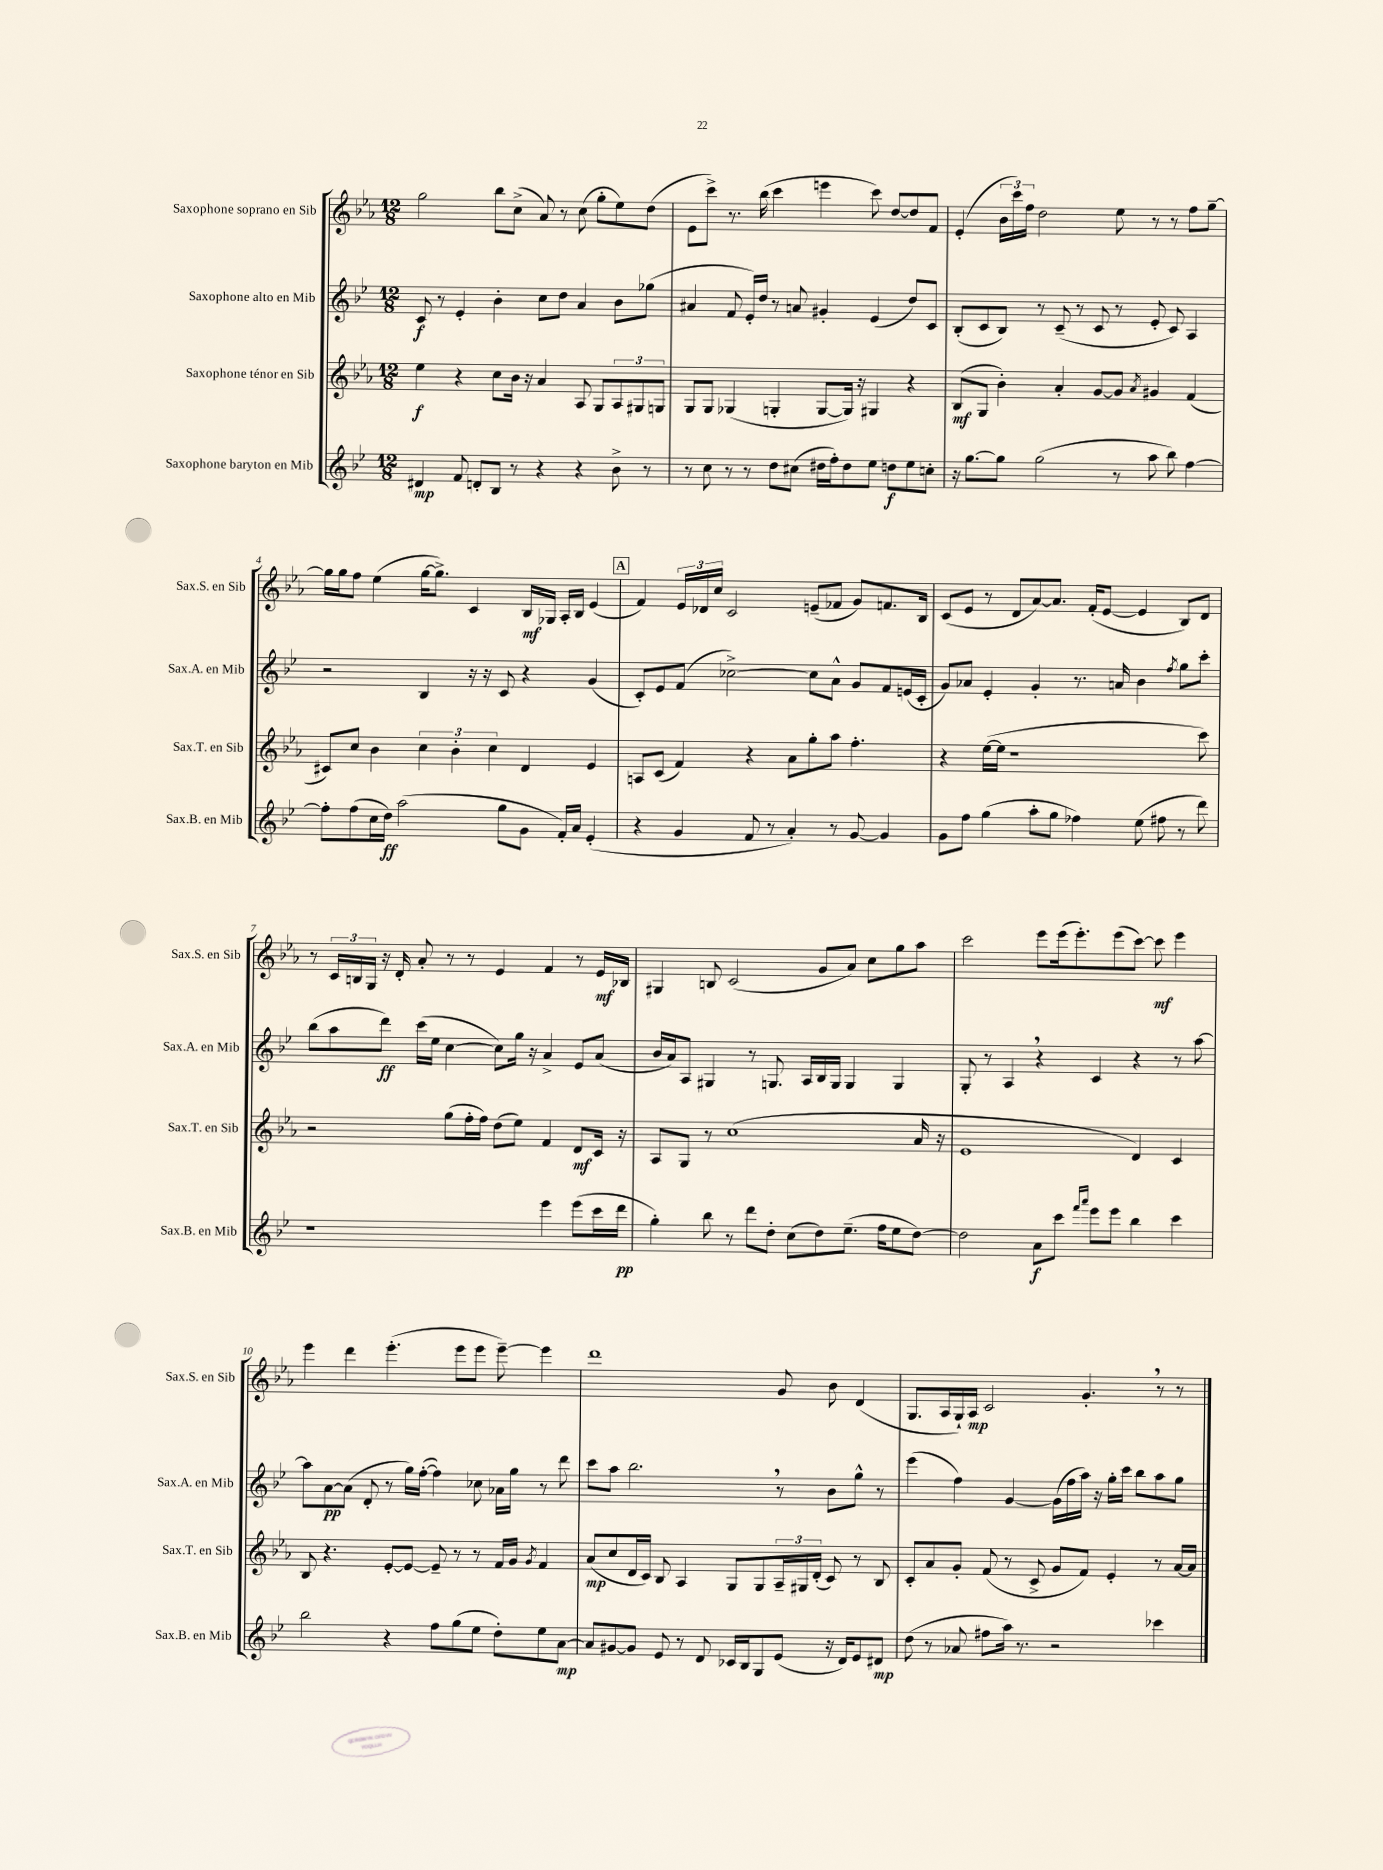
<<
\new StaffGroup <<
\new Staff = "s0" \with { instrumentName = "Saxophone soprano en Sib" shortInstrumentName = "Sax.S. en Sib" } {
    \clef treble \key ees \major \numericTimeSignature \time 12/8
    g''2 bes''8 c''8->( aes'8) r8 c''8( g''8-. ees''8) d''8( |
    ees'8 c'''8->) r8. bes''16( c'''4 e'''4 c'''8) d''8~ d''8 f'8 |
    ees'4-.( \tuplet 3/2 { bes'16 c'''16) f''16 } d''2 ees''8 r8 r8 f''8 g''8~-- |
    g''16 g''16 f''8 ees''4( g''16~ g''8.->) c'4 bes16\mf ges16 aes16-. bes16 ees'4( |
    \mark \markup { \box "A" } f'4) \tuplet 3/2 { ees'16 des'16 c''16 } c'2 e'8--( fes'8 g'8) f'8. bes16 |
    c'8( ees'8 r8 d'8 aes'8~) aes'8. f'16-.( ees'8~ ees'4 bes8) d'8 |
    r8 \tuplet 3/2 { c'16 b16 g16 } r16 d'16-. aes'8-. r8 r8 ees'4 f'4 r8 ees'16\mf bes16 |
    gis4 b8 c'2( g'8 aes'8) c''8 g''8 aes''8 |
    c'''2 ees'''8 ees'''16( ees'''8.-.) ees'''8( c'''8~) c'''8\mf ees'''4 |
    ees'''4 d'''4 ees'''4.-.( ees'''8 ees'''8 ees'''8~--) ees'''4 |
    d'''1 g'8 bes'8 d'4( |
    g8. aes16 g16-!) aes16\mp c'2 g'4.-. \breathe r8 r8 \bar "|." |
}
\new Staff = "s1" \with { instrumentName = "Saxophone alto en Mib" shortInstrumentName = "Sax.A. en Mib" } {
    \clef treble \key bes \major \numericTimeSignature \time 12/8
    c'8\f r8 ees'4-. bes'4-. c''8 d''8 a'4 bes'8 ges''8( |
    ais'4 f'8 ees'16-.) d''16 r8 a'8 gis'4-. ees'4( d''8) c'8 |
    bes8-.( c'8 bes8) r8 c'8--( r8 c'8 r8 ees'8-. c'8) a4 |
    r2 bes4 r16 r16 c'8 r4 g'4( |
    \mark \markup { \box "A" } c'8-.) ees'8 f'8( ces''2~->) ces''8 a'8-^ g'8 f'8 e'16( c'16-. |
    g'8) aes'8 ees'4-. g'4-. r8. a'16 bes'4 \acciaccatura { f''8 } g''8 c'''8-. |
    bes''8( a''8 d'''8\ff) c'''16( ees''16 c''4~ c''8) g''16 r16 a'4-> ees'8 a'8( |
    bes'16 a'16) a8 gis4 r8 g8. a16 bes16 g16 g4 g4 |
    g8-. r8 a4 \breathe r4 c'4 r4 r8 a''8~ |
    a''8 a'8~\pp a'8( d'8-. r8 g''16) f''16~-.( f''4) ces''8 aes'16 g''16 r8 d'''8 |
    c'''8 a''8 bes''2. \breathe r8 bes'8 g''8-^ r8 |
    ees'''4( f''4) g'4~ g'16( f''16 a''16) r16 g''16-. c'''16 bes''8 a''8 g''8 \bar "|." |
}
\new Staff = "s2" \with { instrumentName = "Saxophone ténor en Sib" shortInstrumentName = "Sax.T. en Sib" } {
    \clef treble \key ees \major \numericTimeSignature \time 12/8
    ees''4\f r4 c''8 bes'16 r16 aes'4 aes8 g8 \tuplet 3/2 { aes8 gis8 g8 } |
    g8 g8 ges4( g4-. g8~ g16) r16 gis4 r4 |
    bes8\mf( g8 bes'4-.) aes'4-. g'8~ g'8 \acciaccatura { aes'8 } gis'4 f'4( |
    cis'8) c''8 bes'4 \tuplet 3/2 { c''4 bes'4-. c''4 } d'4 ees'4 |
    \mark \markup { \box "A" } a8 c'8( f'4) r4 aes'8 g''8-. aes''8 f''4.-. |
    r4 ees''16~( ees''16 r1 c'''8) |
    r2 g''8( f''16-. f''16) d''8( ees''8) f'4 d'8\mf c'16 r16 |
    aes8 g8 r8 c''1( aes'16 r16 |
    ees'1 d'4) c'4 |
    bes8 r4. ees'8~-. ees'8~ ees'8-- r8 r8 f'16 g'16 \acciaccatura { g'8 } f'4 |
    aes'8\mp( c''8 d'16 c'16) bes8 aes4 g8 g8 \tuplet 3/2 { aes16-- gis16 d'16-.( } c'8) r8 bes8 |
    c'8-. aes'8 g'8-. f'8( r8 c'8-> g'8 f'8) ees'4-. r8 aes'16~ aes'16 \bar "|." |
}
\new Staff = "s3" \with { instrumentName = "Saxophone baryton en Mib" shortInstrumentName = "Sax.B. en Mib" } {
    \clef treble \key bes \major \numericTimeSignature \time 12/8
    dis'4\mp f'8 d'8-. bes8 r8 r4 r4 bes'8-> r8 |
    r8 c''8 r8 r8 d''8 cis''8( dis''16 f''16-.) dis''8 ees''8 d''8\f ees''8 c''8-. |
    r16 g''8.~ g''8 g''2( r8 a''8 bes''8) f''4~ |
    f''8-. f''8( c''16 d''16\ff) a''2( g''8 g'8 f'16-.) a'16 ees'4-.( |
    \mark \markup { \box "A" } r4 g'4 f'8 r8 a'4-.) r8 g'8~ g'4 |
    g'8 f''8 g''4( a''8-. g''8 fes''4) ees''8( fis''8 r8 d'''8) |
    r1 ees'''4 ees'''8( c'''16 d'''16\pp |
    g''4-.) bes''8 r8 d'''8 d''8-. c''8( d''8) ees''8.--( f''16 ees''8 d''8~) |
    d''2 a'8\f c'''8 \grace { f'''16 a'''16 } ees'''8 ees'''8 bes''4 c'''4 |
    bes''2 r4 f''8 g''8( ees''8 d''8-.) ees''8 a'8~\mp |
    a'8 gis'8~ gis'8 ees'8 r8 d'8 ces'16 bes16 g8 ees'8( r16 d'16) ees'8 dis'8\mp |
    d''8( r8 aes'8 fis''8 a''16) r8. r2 ces'''4 \bar "|." |
}
>>
>>
